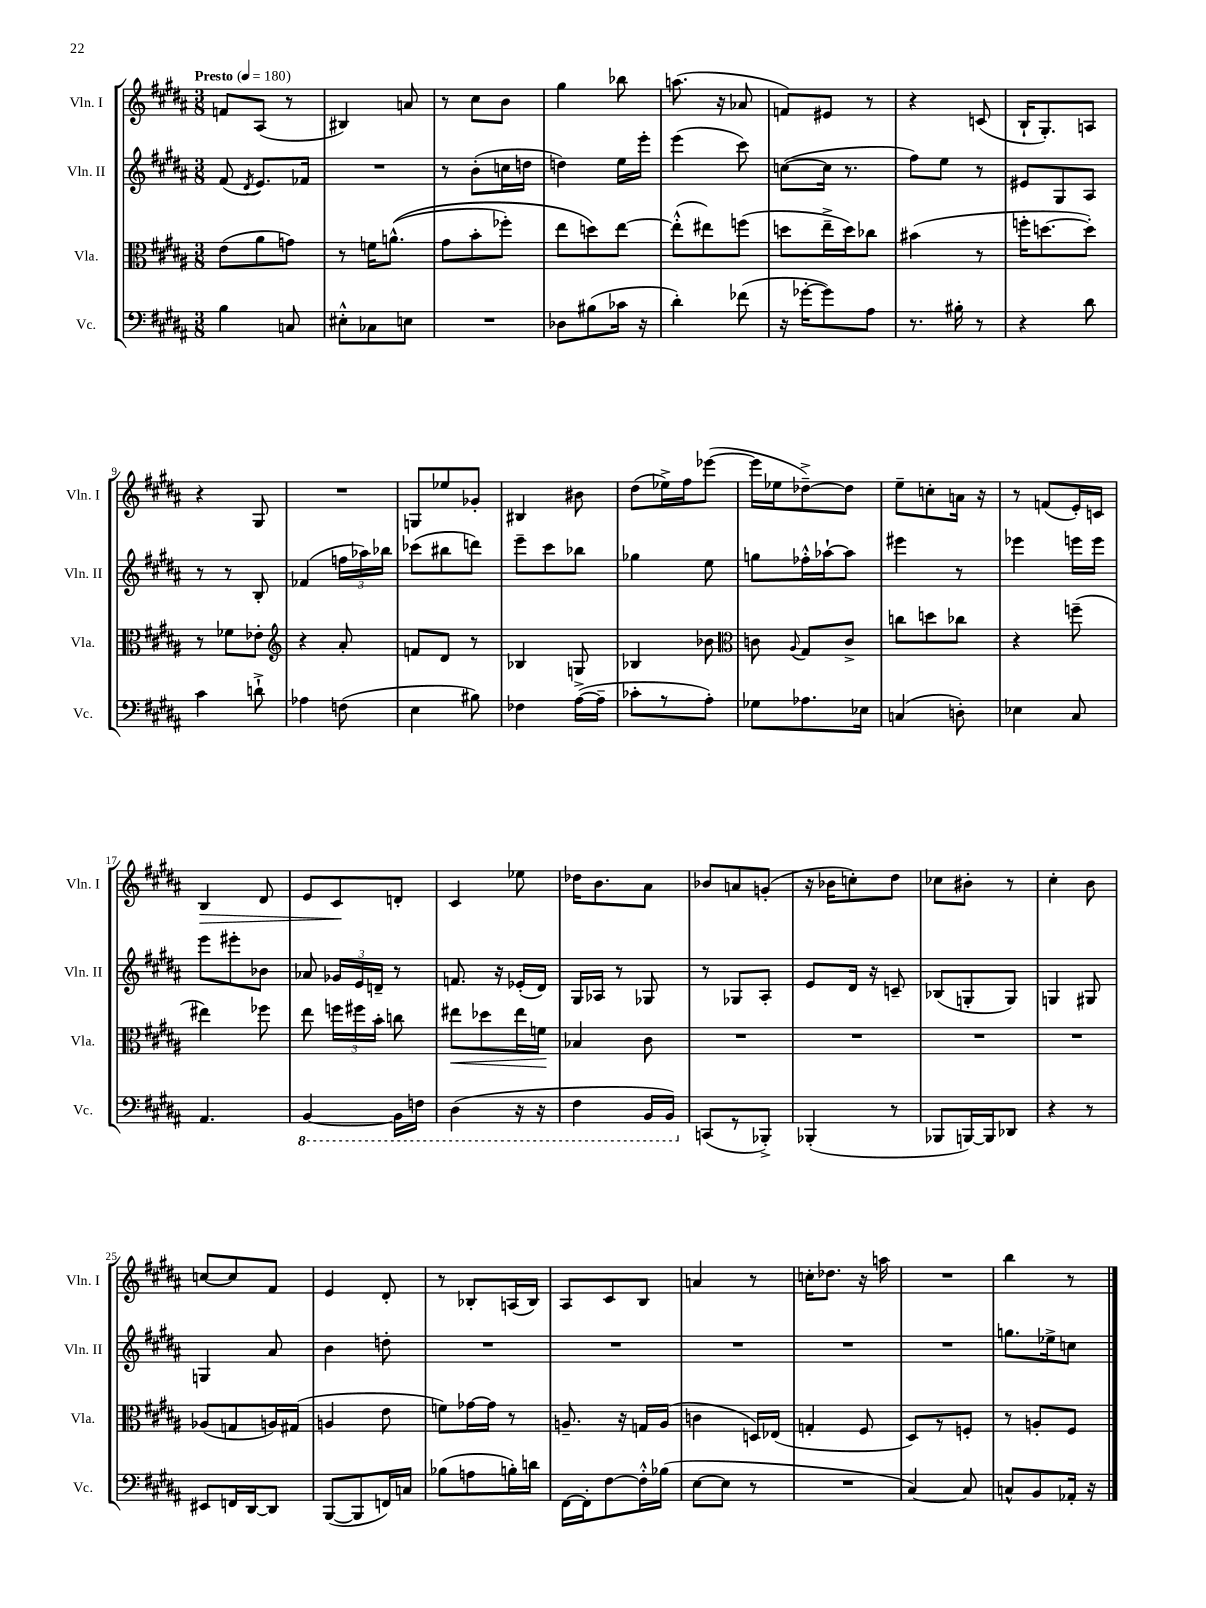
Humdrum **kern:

**kern	**kern	**dynam	**kern	**kern	**dynam
*part4	*part3	*part3	*part2	*part1	*part1
*staff4	*staff3	*staff3	*staff2	*staff1	*staff1
*I"Vc.	*I"Vla.	*	*I"Vln. II	*I"Vln. I	*
*I'Vc.	*I'Vla.	*	*I'Vln. II	*I'Vln. I	*
*clefF4	*clefC3	*	*clefG2	*clefG2	*
*k[f#c#g#d#a#]	*k[f#c#g#d#a#]	*	*k[f#c#g#d#a#]	*k[f#c#g#d#a#]	*
*M3/8	*M3/8	*	*M3/8	*M3/8	*
*MM180	*MM180	*	*MM180	*MM180	*
=1	=1	=1	=1	=1	=1
!	!	!	!	!LO:TX:a:B:t=Presto	!
4B\	(8e\L	.	(8f#/	8fn/L	.
.	.	.	8qd#/	.	.
.	8a#\	.	8.e/L)	(8A#/J	.
8Cn/	8gn\J)	.	.	8r	.
.	.	.	16f-X/Jk	.	.
=2	=2	=2	=2	=2	=2
8E#X'^^\L	8r	.	4.r	4B#X/)	.
8C-X\	16fn\KL	.	.	.	.
.	((8.an^^\J	.	.	.	.
8En\J	.	.	.	8an/	.
=3	=3	=3	=3	=3	=3
4.r	8g#\L	.	8r	8r	.
.	8b'\	.	(8b'\L	8cc#\L	.
.	8ff-X'\J)	.	16ccn\L	8b\J	.
.	.	.	16ddn\JJ	.	.
=4	=4	=4	=4	=4	=4
8D-X\L	8ee\L	.	4ddn\)	4gg#\	.
(8B#X\	8ddn\)	.	.	.	.
16c-X\Jk	[8ee\J	.	16ee\LL	8bb-X\	.
16r	.	.	16eee'\JJ	.	.
=5	=5	=5	=5	=5	=5
4d#'\)	(8ee'^^\L]	.	(4eee\	(8.aan\	.
.	8ee#X\)	.	.	.	.
.	.	.	.	16r	.
(8f-X\	(8ffn\J	.	8ccc#\)	8a-X/	.
=6	=6	=6	=6	=6	=6
16r	8ddn\L	.	([8ccn\L	8fn/L)	.
[16g-X'\KL	.	.	.	.	.
8g-\])	16ee~^\L	.	16cc\Jk]	8e#X/J	.
.	16dd\J)	.	8.r	.	.
8A#\J	8cc-X\J	.	.	8r	.
=7	=7	=7	=7	=7	=7
8.r	(4b#X\	.	8ff#\L)	4r	.
.	.	.	8ee\J	.	.
16B#X'\	.	.	.	.	.
8r	8r	.	8r	(8cn/	.
=8	=8	=8	=8	=8	=8
4r	16ffn'\KL	.	8e#X/L	16B`/KL	.
.	[8.ddn\	.	.	8.G#'/)	.
.	.	.	8G#/	.	.
8d#\	8dd'\J])	.	8A#/J	8An/J	.
!!LO:LB:g=z
=9	=9	=9	=9	=9	=9
4c#\	8r	.	8r	4r	.
.	8f-X\L	.	8r	.	.
8dn`^\	8e-X'\J	.	8B'/	8G#/	.
=10	=10	=10	=10	=10	=10
*	*clefG2	*	*	*	*
4A-X\	4r	.	(4f-X/	4.r	.
(8Fn\	8a#'/	.	24ffn\LL	.	.
.	.	.	24aa-X\)	.	.
.	.	.	24bb-X\JJ	.	.
=11	=11	=11	=11	=11	=11
4E\	8fn/L	.	(8ccc-X\L	8Gn/L	.
.	8d#/J	.	8bb#X\	8ee-X/	.
8B#X\)	8r	.	8dddn\J)	8g-X'/J	.
=12	=12	=12	=12	=12	=12
4F-X\	4B-X/	.	8eee~\L	4B#X/	.
.	.	.	8ccc#\	.	.
([16A#^\LL	8Gn/	.	8bb-X\J	8b#X\	.
16A#~\JJ]	.	.	.	.	.
=13	=13	=13	=13	=13	=13
8c-X'\L	4B-X/	.	4gg-X\	(8dd#\L	.
8r	.	.	.	16ee-X^\L)	.
.	.	.	.	16ff#\J	.
8A#'\J)	8b-X\	.	8ee\	([8eee-X\J	.
=14	=14	=14	=14	=14	=14
*	*clefC3	*	*	*	*
8G-X\L	8cn\	.	8ggn\L	16eee-\LL]	.
.	.	.	.	16ee-X\J	.
.	8qqA#/	.	.	.	.
8.A-X\	8G#/L	.	16ff-X'^^\L	[8dd-X~^\)	.
.	.	.	[16aa-X`\J	.	.
.	8c^/J	.	8aa-\J]	8dd-\J]	.
16E-X\Jk	.	.	.	.	.
=15	=15	=15	=15	=15	=15
(4Cn/	8ccn\L	.	4eee#X\	8ee~\L	.
.	8ddn\	.	.	8ccn'\	.
8Dn'\)	8cc-X\J	.	8r	16an\Jk	.
.	.	.	.	16r	.
=16	=16	=16	=16	=16	=16
4E-X\	4r	.	4eee-X\	8r	.
.	.	.	.	(8fn/L	.
8C#/	(8ffn~\	.	16eeen\LL	16e'/L)	.
.	.	.	16eee\JJ	16cn/JJ	.
!!LO:LB:g=z
=17	=17	=17	=17	=17	=17
!	!	!	!	!	!LO:HP:b
4.AA#/	4ee#X\)	.	8eee\L	4B/	>
.	.	.	8eee#X'\	.	.
.	8ff-X\	.	8b-X\J	8d#/	.
=18	=18	=18	=18	=18	=18
*8ba	*	*	*	*	*
[4BBB/	8ee\	.	8a-X/	8e/L	.
.	24ffn\LL	.	24g-X/LL	8c#/	.
.	24ff#X\	.	24e/	.	.
.	24b'\JJ	.	24dn~/JJ	.	.
16BBB\LL]	8ccn\	.	8r	8dn'/J	]
16FFn\JJ	.	.	.	.	.
=19	=19	=19	=19	=19	=19
!	!	!LO:HP:b	!	!	!
(4DD#\	8ee#X\L	<	8.fn/	4c#/	.
.	8dd-X\	.	.	.	.
.	.	.	16r	.	.
16r	16ee#\L	.	(16e-X'/LL	8ee-X\	.
16r	16fn\JJ	.	16d#/JJ)	.	.
.	.	[	.	.	.
=20	=20	=20	=20	=20	=20
4FF#\	4B-X/	.	16G#/LL	16dd-X\KL	.
.	.	.	16A-X/JJ	8.b\	.
.	.	.	8r	.	.
16BBB/LL	8c#\	.	8G-X/	8a#\J	.
16BBB/JJ)	.	.	.	.	.
=21	=21	=21	=21	=21	=21
*X8ba	*	*	*	*	*
(8CCn/L	4.r	.	8r	8b-X/L	.
8r	.	.	8G-X/L	8an/	.
8BBB-X'^/J)	.	.	8A#'/J	(8gn'/J	.
=22	=22	=22	=22	=22	=22
(4BBB-X'/	4.r	.	8e/L	16r	.
.	.	.	.	16b-X\KL	.
.	.	.	16d#/Jk	8ccn'\)	.
.	.	.	16r	.	.
8r	.	.	8cn~/	8dd#\J	.
=23	=23	=23	=23	=23	=23
8BBB-X/L	4.r	.	(8B-X/L	8cc-X\L	.
[16BBBn/L)	.	.	8Gn'/	8b#X'\J	.
16BBB/J]	.	.	.	.	.
8DD-X/J	.	.	8G/J)	8r	.
=24	=24	=24	=24	=24	=24
4r	4.r	.	4Gn/	4cc#'\	.
8r	.	.	8G#X/	8b\	.
!!LO:LB:g=z
=25	=25	=25	=25	=25	=25
8EE#X/L	(8A-X/L	.	4Gn/	[8ccn/L	.
16FFn/L	8Gn/	.	.	8cc/]	.
[16DD#/J	.	.	.	.	.
8DD#/J]	16An/L)	.	8a#/	8f#/J	.
.	(16G#X/JJ	.	.	.	.
=26	=26	=26	=26	=26	=26
([8BBB/L	4An/	.	4b\	4e/	.
8BBB/]	.	.	.	.	.
16FFn/L)	8e\	.	8ddn'\	8d#'/	.
16Cn/JJ	.	.	.	.	.
=27	=27	=27	=27	=27	=27
(8B-X\L	8fn\L)	.	4.r	8r	.
8An\	[16g-X\L	.	.	8B-X'/L	.
.	16g-\JJ]	.	.	.	.
16Bn'\L)	8r	.	.	(16An/L	.
16dn\JJ	.	.	.	16B-/JJ)	.
=28	=28	=28	=28	=28	=28
[16FF#\LL	8.An~/	.	4.r	8A#/L	.
16FF#'\J]	.	.	.	.	.
[8F#\	.	.	.	8c#/	.
.	16r	.	.	.	.
16F#'^^\L]	16Gn/LL	.	.	8B/J	.
(16B-X\JJ	(16A/JJ	.	.	.	.
=29	=29	=29	=29	=29	=29
[8E\L	4cn\	.	4.r	4an/	.
8E\J]	.	.	.	.	.
8r	16Dn/LL)	.	.	8r	.
.	(16E-X/JJ	.	.	.	.
=30	=30	=30	=30	=30	=30
4.r	4Gn'/	.	4.r	16ccn'\KL	.
.	.	.	.	8.dd-X\J	.
.	8F#/	.	.	16r	.
.	.	.	.	16aan\	.
=31	=31	=31	=31	=31	=31
[4C#/)	8D#/L)	.	4.r	4.r	.
.	8r	.	.	.	.
8C#/]	8Fn'/J	.	.	.	.
=32	=32	=32	=32	=32	=32
8Cn^^/L	8r	.	8.ggn\L	4bb\	.
8BB/	8An'/L	.	.	.	.
.	.	.	16ee-X^\k	.	.
16AA-X'/Jk	8F#/J	.	8ccn\J	8r	.
16r	.	.	.	.	.
==	==	==	==	==	==
*-	*-	*-	*-	*-	*-
